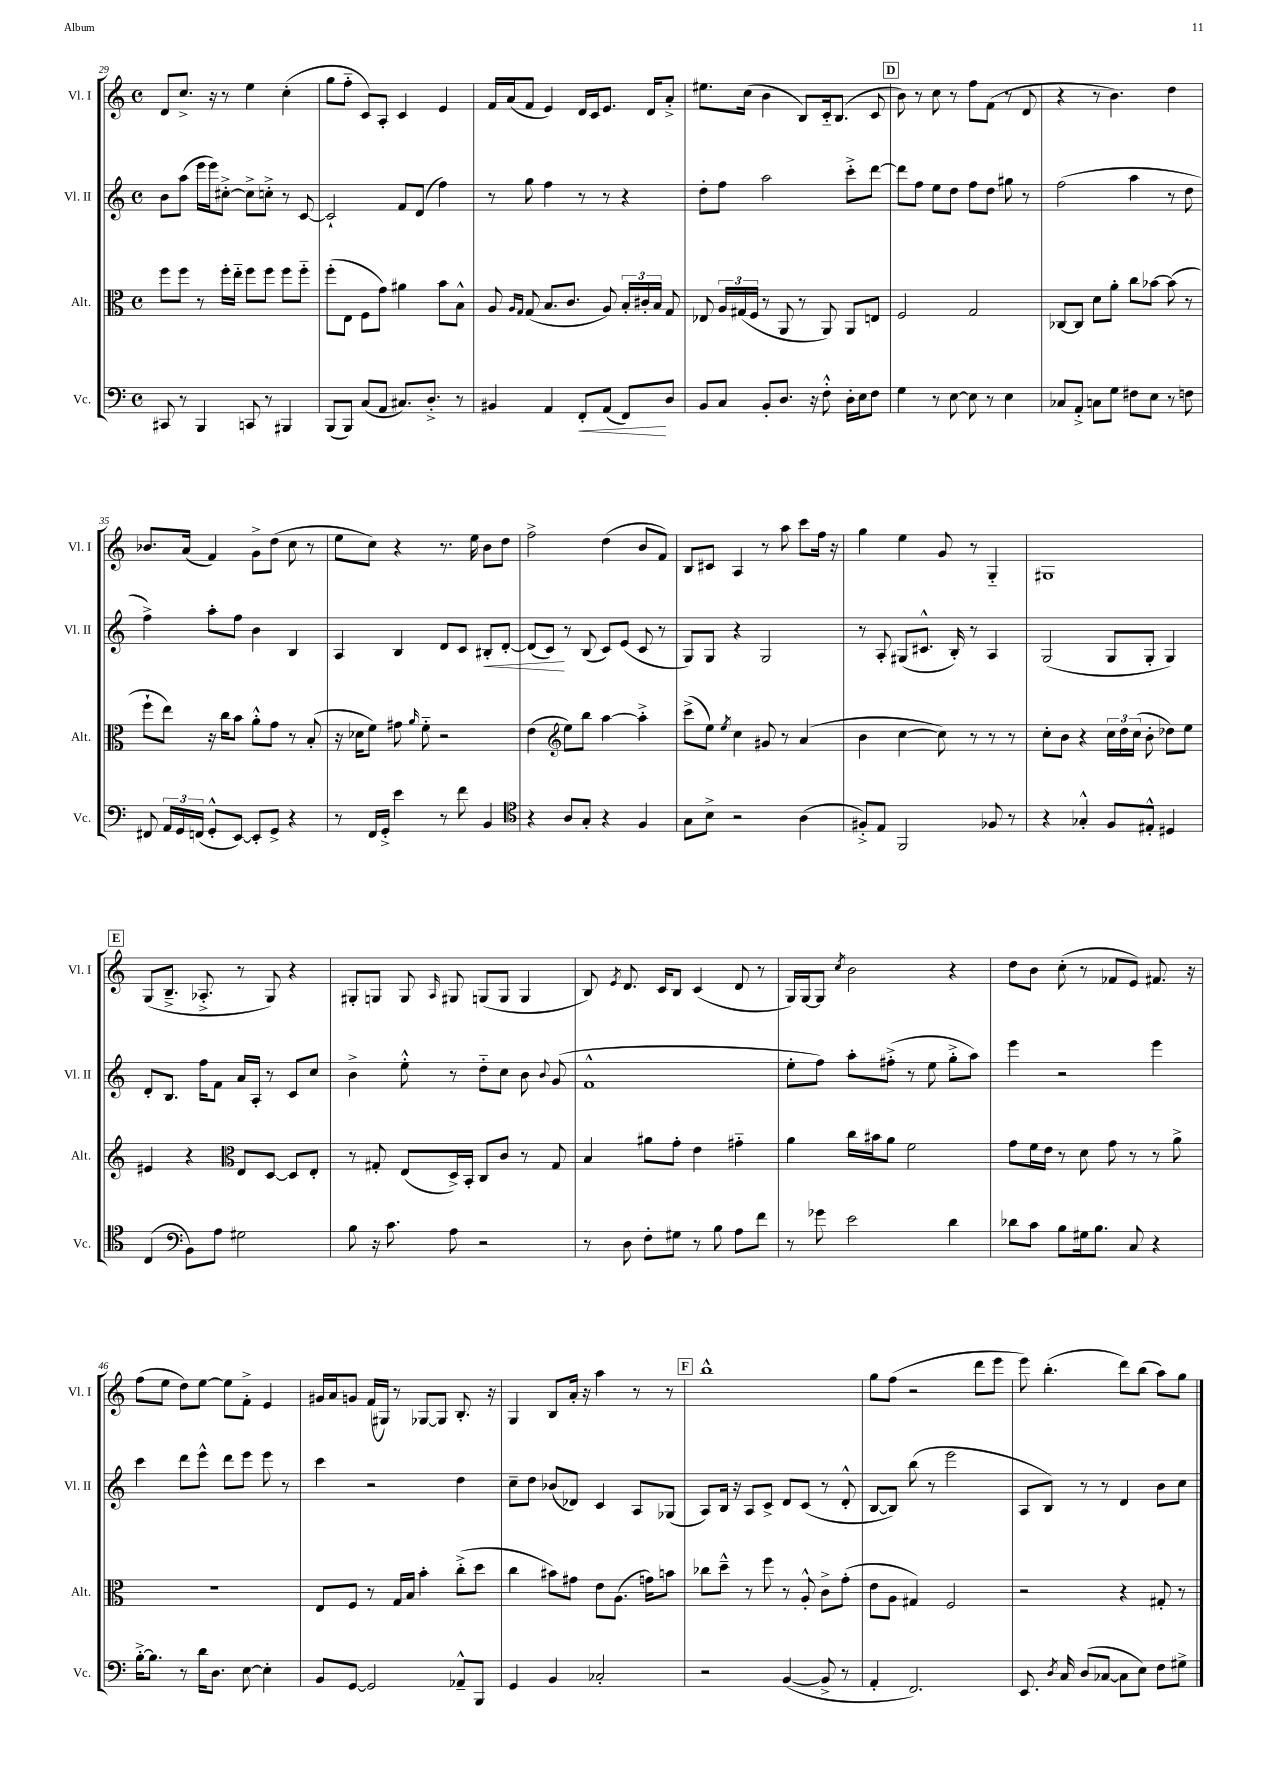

**kern	**dynam	**kern	**kern	**dynam	**kern
*part4	*part4	*part3	*part2	*part2	*part1
*staff4	*staff4	*staff3	*staff2	*staff2	*staff1
*I"Vc.	*	*I"Alt.	*I"Vl. II	*	*I"Vl. I
*I'Vc.	*	*I'Alt.	*I'Vl. II	*	*I'Vl. I
*clefF4	*	*clefC3	*clefG2	*	*clefG2
*k[]	*	*k[]	*k[]	*	*k[]
*M4/4	*	*M4/4	*M4/4	*	*M4/4
*met(c)	*	*met(c)	*met(c)	*	*met(c)
=29	=29	=29	=29	=29	=29
8CC#X/	.	8ff\L	8b\L	.	8d/L
8r	.	8ff\J	(8aa\J	.	8.cc^/J
4BBB/	.	8r	16eee\LL	.	.
.	.	.	16eee\J)	.	16r
.	.	16ff'\LL	[8cc#X'^\J	.	8r
.	.	16ee\JJ	.	.	.
8CCn/	.	8ff\L	8cc#^\L]	.	4ee\
8r	.	8ff\J	8ccn'^\J	.	.
4BBB#X/	.	8ff\L	8r	.	(4cc'\
.	.	8ff\J	[8c/	.	.
=30	=30	=30	=30	=30	=30
(8BBB/L	.	(8ff'\L	2c`/]	.	8gg\L
8BBB/J)	.	8E\J	.	.	8ff\J
(8C/L	.	8F\L	.	.	8c/L)
8AA/J	.	8g\J)	.	.	8A'/J
8.C#X/L)	.	4a#X\	8f/L	.	4c/
.	.	.	(8d/J	.	.
8.D'^/J	.	.	.	.	.
.	.	8b\L	4ff\)	.	4e/
8r	.	8B^^\J	.	.	.
=31	=31	=31	=31	=31	=31
4BB#X/	.	8A/	8r	.	16f/LL
.	.	.	.	.	(16a/J
.	.	16qqA/LL	.	.	.
.	.	16qqG/JJ	.	.	.
.	.	(8G/	8gg\	.	8f/J
4AA/	.	8.B/L	4ff\	.	4e/)
.	.	8.c/J	.	.	.
!	!LO:HP:b	!	!	!	!
8FF'/L	<	.	8r	.	16d/LL
.	.	.	.	.	16c/J
(8AA/J	.	8A/)	8r	.	8.e/J
8FF/L)	.	24B'/LL	4r	.	.
.	.	24c#X'/	.	.	.
.	.	.	.	.	16d/KL
.	.	24B/JJ	.	.	.
8D/J	[	8G/	.	.	8a'^/J
=32	=32	=32	=32	=32	=32
8BB/L	.	8E-X/	8dd'\L	.	8.ee#X\L
8C/J	.	24A/LL	8ff\J	.	.
.	.	(24G#X/	.	.	.
.	.	.	.	.	(16cc\Jk
.	.	24F/JJ	.	.	.
8BB'/L	.	8r	2aa\	.	4b\
8.D/J	.	8AA/	.	.	.
.	.	8r	.	.	8B/L)
16r	.	.	.	.	.
8F'^^\	.	8AA/)	.	.	16c/k
.	.	.	.	.	(8.B/J
16D'\LL	.	8AA/L	8ccc'^\L	.	.
16E\J	.	.	.	.	.
8F\J	.	8En/J	[8ddd\J	.	8c/
!!LO:REH:place=s1:t=D
=33	=33	=33	=33	=33	=33
4G\	.	2F/	8ddd\L]	.	8b\)
.	.	.	8ff\J	.	8r
8r	.	.	8ee\L	.	8cc\
[8E\	.	.	8dd\J	.	8r
8E\]	.	2G/	8ff\L	.	8ff\L
8r	.	.	8dd\J	.	(8f\J
4E\	.	.	8gg#X\	.	8r
.	.	.	8r	.	8d/
=34	=34	=34	=34	=34	=34
8C-X/L	.	[8C-X/L	(2ff\	.	4r
8AA'^/J	.	8C-/J]	.	.	.
8Cn\L	.	8d\L	.	.	8r
8G\J	.	8a'\J	.	.	4.b\)
8F#X\L	.	8cc\L	4aa\	.	.
8E\J	.	[8b-X\J	.	.	.
8r	.	(8b-\]	8r	.	4dd\
8Fn\	.	8r	8dd\	.	.
!!LO:LB:g=z
=35	=35	=35	=35	=35	=35
8FF#X/	.	8ff`\L	4ff^\)	.	8.b-X/L
24AA/LL	.	8ee\J)	.	.	.
24GG/	.	.	.	.	.
.	.	.	.	.	(16a/Jk
(24FFn/JJ	.	.	.	.	.
8GG'^^/L	.	16r	8aa'\L	.	4f/)
.	.	16cc\KL	.	.	.
[8EE/J)	.	8b\J	8ff\J	.	.
8EE'/L]	.	8a'^^\L	4b\	.	8g^\L
8GG^/J	.	8g\J	.	.	(8dd\J
4r	.	8r	4B/	.	8cc\
.	.	(8B'/	.	.	8r
=36	=36	=36	=36	=36	=36
8r	.	16r	4A/	.	8ee\L
.	.	16d-X\KL	.	.	.
16FF/LL	.	8f\J)	.	.	8cc\J)
16GG'^/JJ	.	.	.	.	.
4e\	.	8g#X\	4B/	.	4r
.	.	16qqa/	.	.	.
.	.	8f\	.	.	.
8r	.	2r	8d/L	.	8.r
8f\	.	.	8c/J	.	.
.	.	.	.	.	16ee\
!	!	!	!	!LO:HP:b	!
4BB/	.	.	8B#X'/L	<	8b\L
.	.	.	[8d'/J	.	8dd\J
=37	=37	=37	=37	=37	=37
*clefC4	*	*	*	*	*
4r	.	(4e\	(8d/L]	.	2ff^\
.	.	.	8c/J)	.	.
*	*	*clefG2	*	*	*
8A/L	.	8ee\L)	8r	[	.
8G'/J	.	8bb\J	(8B/	.	.
4r	.	[4aa\	8c/L)	.	(4dd\
.	.	.	(8e/J	.	.
4F/	.	4aa'^\]	8c/	.	8b/L
.	.	.	8r	.	8f/J)
=38	=38	=38	=38	=38	=38
8G\L	.	(8ccc^\L	8G/L)	.	8B/L
8B^\J	.	8ee\J)	8G/J	.	8c#X/J
.	.	8qee/	.	.	.
2r	.	4cc\	4r	.	4A/
.	.	8g#X/	2G/	.	8r
.	.	8r	.	.	8aa\
(4A\	.	(4a/	.	.	8ccc\L
.	.	.	.	.	16ff\Jk
.	.	.	.	.	16r
=39	=39	=39	=39	=39	=39
8F#X'^/L)	.	4b\	8r	.	4gg\
8E/J	.	.	8A'/	.	.
2FF/	.	[4cc\	(8G#X/L	.	4ee\
.	.	.	8.c#X^^/J	.	.
.	.	8cc\])	.	.	8g/
.	.	.	16B'/)	.	.
.	.	8r	8r	.	8r
8F-X/	.	8r	4A/	.	4G/
8r	.	8r	.	.	.
=40	=40	=40	=40	=40	=40
4r	.	8cc'\L	(2G/	.	1G#X
.	.	8b\J	.	.	.
4G-X'^^/	.	4r	.	.	.
8F/L	.	24cc\LL	8G/L	.	.
.	.	24dd\	.	.	.
.	.	(24cc\JJ	.	.	.
8E#X'^^/J	.	8b'\	8G'/J	.	.
4D#X/	.	8dd-X\L)	4G/)	.	.
.	.	8ee\J	.	.	.
!!LO:LB:g=z
!!LO:REH:place=s1:t=E
=41	=41	=41	=41	=41	=41
(4C/	.	4e#X/	8d'/L	.	(8G/L
.	.	.	8.B/J	.	8.B~^/J
*clefF4	*	*	*	*	*
8BB\L)	.	4r	.	.	.
.	.	.	16ff\KL	.	8.A-X'^/
8A\J	.	.	8f\J	.	.
*	*	*clefC3	*	*	*
2G#X\	.	8E/L	16a/LL	.	8r
.	.	.	16A'/JJ	.	.
.	.	[8D/J	8r	.	8G/)
.	.	8D/L]	8c/L	.	4r
.	.	8E'/J	8cc/J	.	.
=42	=42	=42	=42	=42	=42
8B\	.	8r	4b^\	.	8G#X'/L
16r	.	8G#X'/	.	.	8Gn/J
8.c\	.	.	.	.	.
.	.	(8E/L	8ee'^^\	.	8G/
.	.	.	.	.	16qqA/
8A\	.	16D^/L)	8r	.	8G#X/
.	.	16BB'/JJ	.	.	.
2r	.	8C/L	8dd\L	.	(8Gn/L
.	.	8c/J	8cc\J	.	8G/J
.	.	8r	8b\	.	4G/
.	.	.	8qqb/	.	.
.	.	8G#/	(8g/	.	.
=43	=43	=43	=43	=43	=43
8r	.	4B/	1f^^	.	8B/)
.	.	.	.	.	8qe/
8D\	.	.	.	.	8.d/
8F'\L	.	8a#X\L	.	.	.
.	.	.	.	.	16c/KL
8G#X\J	.	8g'\J	.	.	8B/J
8r	.	4e\	.	.	(4c/
8B\	.	.	.	.	.
8A\L	.	4g#X\	.	.	8d/
8f\J	.	.	.	.	8r
=44	=44	=44	=44	=44	=44
8r	.	4a\	8ee'\L	.	16G/LL)
.	.	.	.	.	[16G/J
8g-X\	.	.	8ff\J)	.	8G/J]
.	.	.	.	.	8qcc/
2e\	.	16cc\LL	8aa'\L	.	2b\
.	.	16b#X\J	.	.	.
.	.	8a\J	(8ff#X'^\J	.	.
.	.	2f\	8r	.	.
.	.	.	8ee\	.	.
4d\	.	.	8gg'^\L	.	4r
.	.	.	8aa\J)	.	.
=45	=45	=45	=45	=45	=45
8d-X\L	.	8g\L	4eee\	.	8dd\L
8c\J	.	16f\L	.	.	8b\J
.	.	16e\JJ	.	.	.
8B\L	.	8r	2r	.	(8cc'\
16G#X\k	.	8d\	.	.	8r
8.B\J	.	.	.	.	.
.	.	8g\	.	.	8f-X/L
8C/	.	8r	.	.	8e/J)
4r	.	8r	4eee\	.	8.f#X/
.	.	8a^\	.	.	.
.	.	.	.	.	16r
!!LO:LB:g=z
=46	=46	=46	=46	=46	=46
[16B'^\KL	.	1r	4ccc\	.	(8ff\L
8.B\J]	.	.	.	.	.
.	.	.	.	.	8ee\J
8r	.	.	8ddd\L	.	8dd\L)
16d\KL	.	.	8eee^^\J	.	[8ee\J
8.D\J	.	.	.	.	.
.	.	.	8ddd\L	.	8ee\L]
[8E\	.	.	8eee\J	.	8f'^\J
4E'\]	.	.	8eee\	.	4e/
.	.	.	8r	.	.
=47	=47	=47	=47	=47	=47
8BB/L	.	8E/L	4ccc\	.	16g#X/LL
.	.	.	.	.	16a/J
[8GG/J	.	8F/J	.	.	8gn/J
2GG/]	.	8r	2r	.	(16f/LL
.	.	.	.	.	16G#X/JJ)
.	.	16G/LL	.	.	8r
.	.	16B/JJ	.	.	.
.	.	4b'\	.	.	[8G-X/L
.	.	.	.	.	8G-/J]
8AA-X~^^/L	.	(8cc'^\L	4dd\	.	8.B'/
8BBB/J	.	8dd\J	.	.	.
.	.	.	.	.	16r
=48	=48	=48	=48	=48	=48
4GG/	.	4cc\	8cc~\L	.	4G/
.	.	.	8dd\J	.	.
4BB/	.	8b#X\L)	(8b-X/L	.	8B/L
.	.	8g#X\J	8d-X/J)	.	16a'/Jk
.	.	.	.	.	16r
2C-X'/	.	8e\L	4c/	.	4aa\
.	.	(8.A\J	.	.	.
.	.	.	8A/L	.	8r
.	.	16gn\KL)	.	.	.
.	.	8bn\J	(8G-X/J	.	8r
!!LO:REH:place=s1:t=F
=49	=49	=49	=49	=49	=49
2r	.	8cc-X\L	8A/L)	.	1bb^^
.	.	8dd~^^\J	16B/Jk	.	.
.	.	.	16r	.	.
.	.	8r	8A/L	.	.
.	.	8ff\	8c^/J	.	.
([4BB/	.	8r	8d/L	.	.
.	.	8A'^^/	(8c/J	.	.
8BB^/]	.	8c^\L	8r	.	.
8r	.	(8g'\J	8d'^^/	.	.
=50	=50	=50	=50	=50	=50
4AA'/	.	8e\L	[8B/L	.	8gg\L
.	.	8A\J	8B/J])	.	(8ff\J
2.FF/)	.	4G#X/)	(8bb\	.	2r
.	.	.	8r	.	.
.	.	2F/	2eee\	.	.
.	.	.	.	.	8ddd\L
.	.	.	.	.	8eee\J
=51	=51	=51	=51	=51	=51
8.EE/	.	2r	8A/L	.	8eee\)
.	.	.	8B/J)	.	(4.bb'\
8qD/	.	.	.	.	.
16C/	.	.	.	.	.
(8D/L	.	.	8r	.	.
[8C-X/J	.	.	8r	.	.
8C-\L]	.	4r	4d/	.	8ddd\L)
8E\J)	.	.	.	.	(8bb\J
8F\L	.	8G#X'/	8b\L	.	8aa\L)
8G#X^\J	.	8r	8cc\J	.	8gg\J
==	==	==	==	==	==
*-	*-	*-	*-	*-	*-
